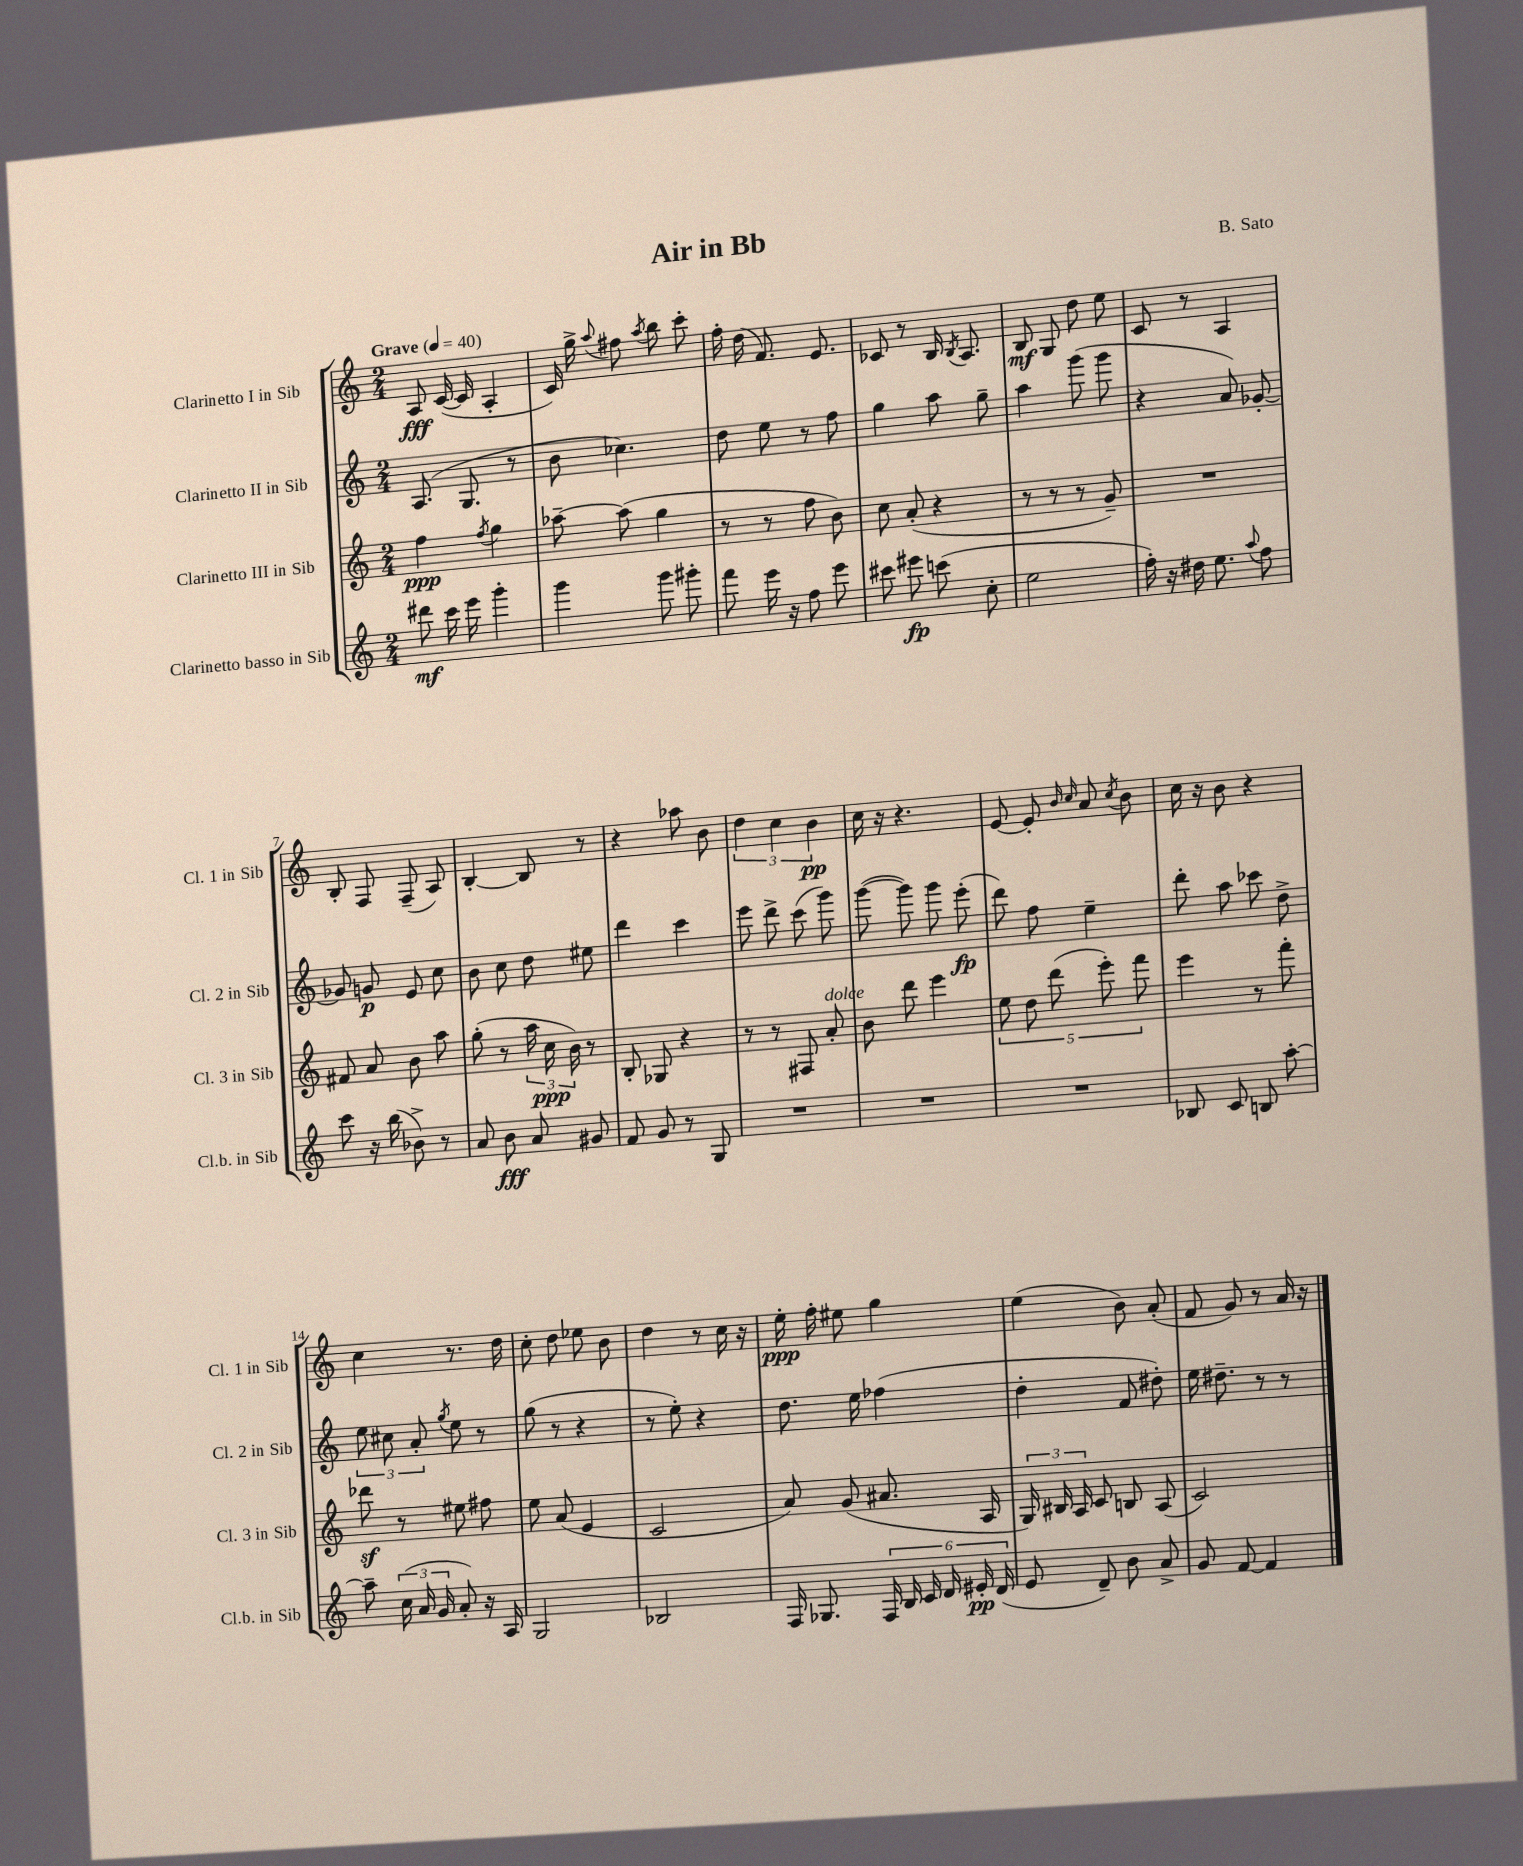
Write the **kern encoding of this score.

**kern	**kern	**kern	**kern
*staff4	*staff3	*staff2	*staff1
*clefG2	*clefG2	*clefG2	*clefG2
*k[]	*k[]	*k[]	*k[]
*M2/4	*M2/4	*M2/4	*M2/4
*MM40	*MM40	*MM40	*MM40
8ddd#\	4ff\	(8.A/	8A/
16ccc\	.	.	([16c/
16eee\	.	8.G/	16c/]
.	8qff/	.	.
4ggg'\	4gg\	.	4A'/
.	.	8r	.
=	=	=	=
4ggg\	[8aa-~\	8b\	16c/)
.	.	.	16gg^\
.	.	.	8qqaa/
.	(8aa-\]	4.cc-\)	8ff#\
.	.	.	8qaa/
8ggg\	4gg\	.	8bb\
8ggg#'\	.	.	8ccc'\
=	=	=	=
8fff\	8r	8dd\	16ff'\
.	.	.	(16dd\
16eee\	8r	8ee\	8.f/)
16r	.	.	.
8ff\	8ff\	8r	.
.	.	.	8.e/
8eee\	8b\)	8ff\	.
=	=	=	=
8ccc#\	8cc\	4gg\	8c-/
8eee#\	(8a'/	.	8r
(8ccc\	4r	8aa\	16B/
.	.	.	8qB/
.	.	.	8.A/
8cc'\	.	8gg~\	.
=	=	=	=
2ee\	8r	4aa\	8B/
.	8r	.	8G/
.	8r	(8ggg\	8dd\
.	8g~/)	8ggg\	8ee\
=	=	=	=
16ff'\)	2r	4r	8c/
16r	.	.	.
16dd#\	.	.	8r
8.ee\	.	.	.
.	.	8a/)	4A/
8qqaa/	.	.	.
8ff\	.	[8g-'/	.
=	=	=	=
8ccc\	8f#/	8g-/]	8B'/
16r	8a/	8g/	8F/
(16bb\	.	.	.
8b-^\)	8b\	8e/	(8F~/
8r	8aa\	8cc\	8A/)
=	=	=	=
8a/	(8gg'\	8b\	[4B'/
8b\	8r	8cc\	.
8a/	24aa\	8dd\	8B/]
.	24cc\	.	.
.	24b\)	.	.
8g#/	8r	8ee#\	8r
=	=	=	=
8f/	8B'/	4ddd\	4r
8g/	8G-/	.	.
8r	4r	4ccc\	8aa-\
8G/	.	.	8b\
=	=	=	=
2r	8r	8eee\	6dd\
.	8r	8ddd^\	.
.	.	.	6cc\
.	8F#/	(8ccc\	.
.	.	.	6b\
.	8a'/	8ggg\)	.
=	=	=	=
2r	8b\	([8ggg\	16cc\
.	.	.	16r
.	8ddd\	8ggg\])	4.r
.	4eee\	8ggg\	.
.	.	(8eee'\	.
=	=	=	=
2r	10ee\	8ddd\)	[8e/
.	10dd\	.	.
.	.	8ff\	8e'/]
.	(10ddd\	.	.
.	.	.	16qqb/
.	.	.	16qqcc/
.	.	4ee~\	8a/
.	10eee'\)	.	.
.	.	.	8qcc/
.	.	.	8b\
.	10fff\	.	.
=	=	=	=
8B-/	4eee\	8ddd'\	16cc\
.	.	.	16r
8c/	.	8aa\	8b\
8B/	8r	8ccc-\	4r
[8aa'\	8fff'\	8dd^\	.
=	=	=	=
8aa~\]	8ddd-\	12ee\	4cc\
.	.	12cc#\	.
(24cc\	8r	.	.
24a/	.	12a'/	.
24g/	.	.	.
.	.	8qgg/	.
8a'/)	8ee#\	8ee\	8.r
16r	8ff#\	8r	.
16A/	.	.	16dd\
=	=	=	=
2G/	8ee\	(8gg\	8cc'\
.	(8a/	8r	8dd\
.	4e/	4r	8ee-\
.	.	.	8b\
=	=	=	=
2B-/	2c/	8r	4dd\
.	.	8ee'\)	.
.	.	4r	8r
.	.	.	16cc\
.	.	.	16r
=	=	=	=
16F/	8a/)	8.dd\	16ee'\
8.G-/	.	.	16ff'\
.	(8g/	.	8ee#\
.	.	16ee\	.
24F/	8.a#/	(4ff-\	4gg\
24B/	.	.	.
24c/	.	.	.
24d/	.	.	.
24e#'/	.	.	.
.	16A/	.	.
(24d/	.	.	.
=	=	=	=
8e/	24G/)	4dd'\	(4ee\
.	24B#/	.	.
.	24A/	.	.
8d~/)	8c/	.	.
8b\	8B/	8f/	8b\)
8a^/	(8A/	8dd#'\)	(8a'/
=	=	=	=
8g/	2c/)	16ee\	8f/
.	.	8.dd#~\	.
[8f/	.	.	8g/)
4f/]	.	8r	8r
.	.	8r	16a/
.	.	.	16r
==	==	==	==
*-	*-	*-	*-
